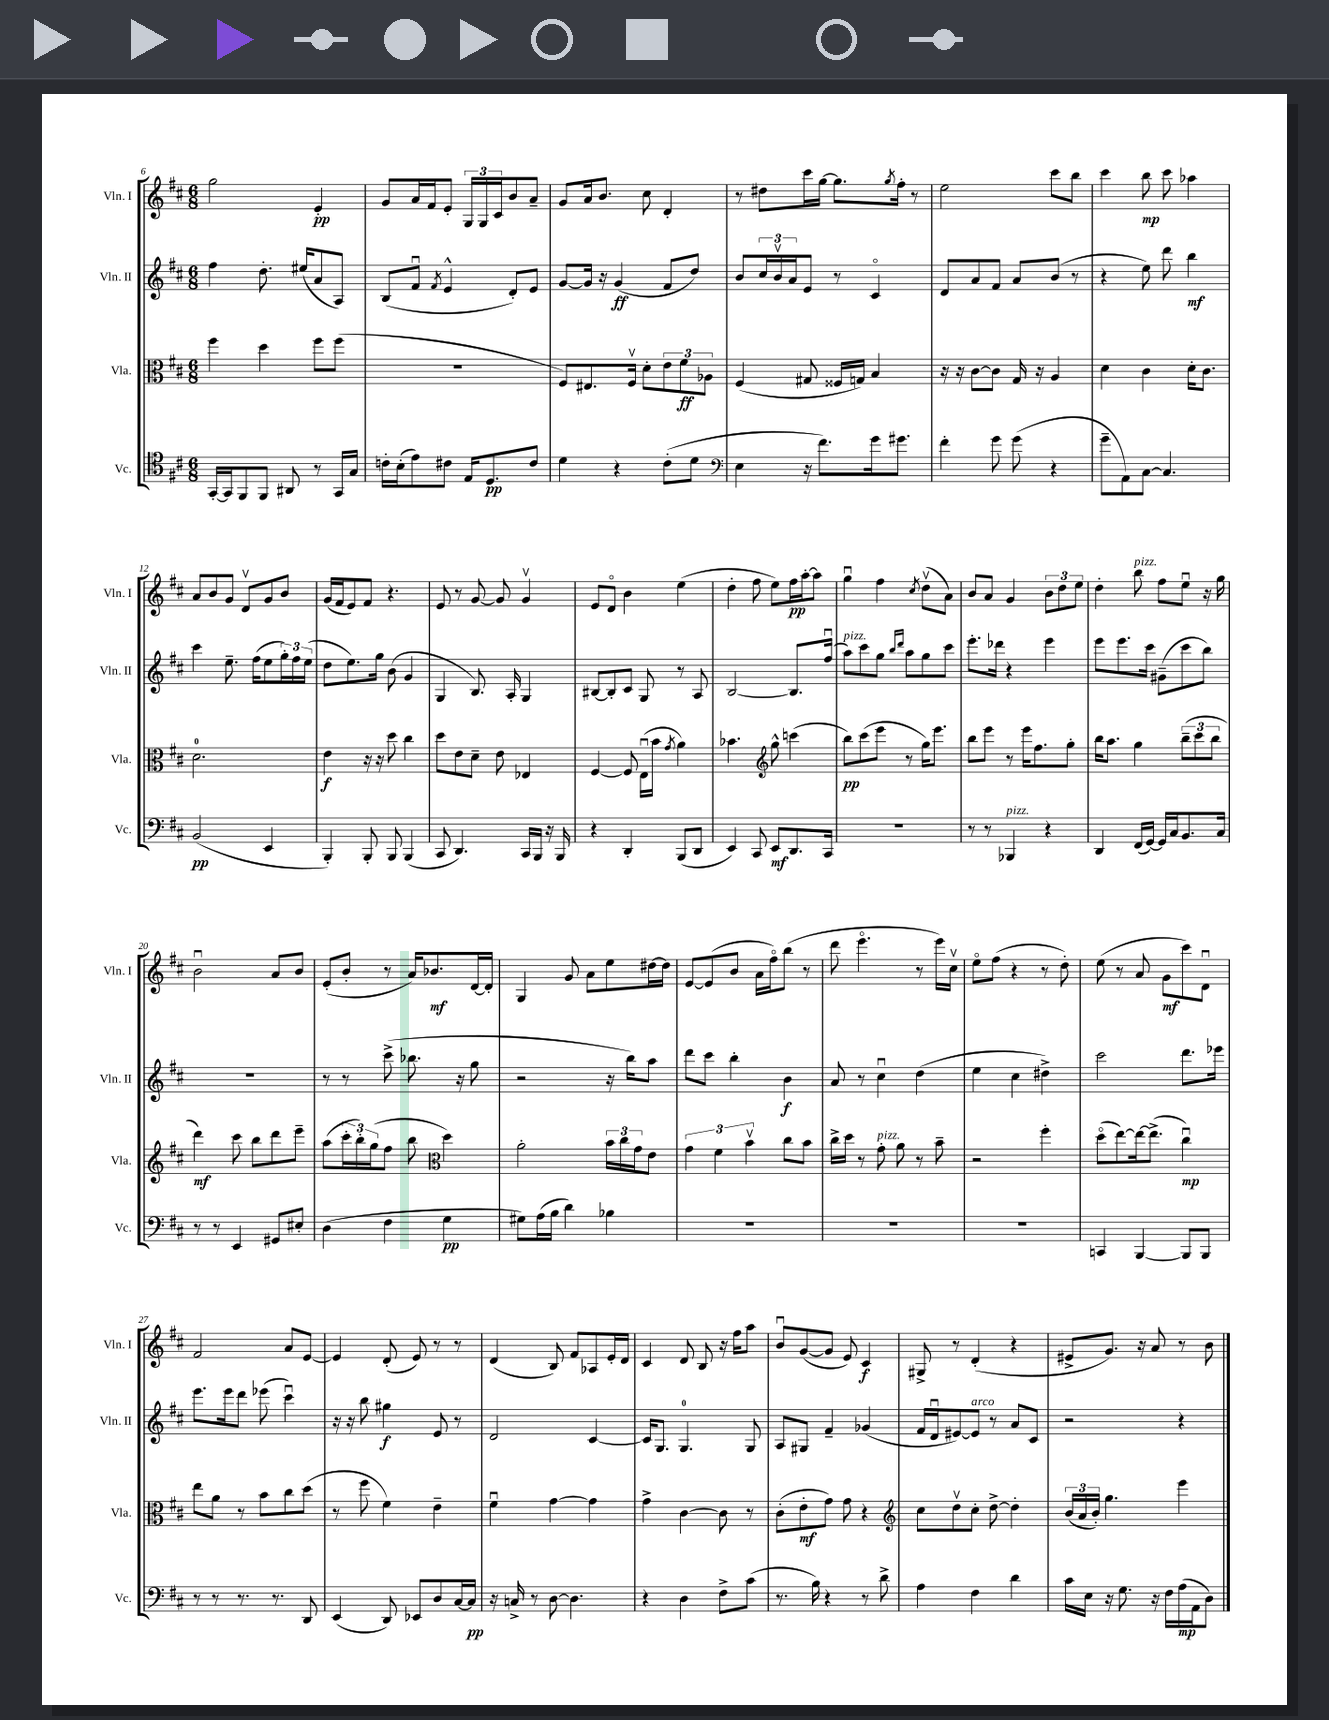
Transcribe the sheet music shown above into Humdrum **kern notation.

**kern	**dynam	**kern	**dynam	**kern	**dynam	**kern	**dynam
*part4	*part4	*part3	*part3	*part2	*part2	*part1	*part1
*staff4	*staff4	*staff3	*staff3	*staff2	*staff2	*staff1	*staff1
*I"Vc.	*	*I"Vla.	*	*I"Vln. II	*	*I"Vln. I	*
*I'Vc.	*	*I'Vla.	*	*I'Vln. II	*	*I'Vln. I	*
*clefC4	*	*clefC3	*	*clefG2	*	*clefG2	*
*k[f#c#]	*	*k[f#c#]	*	*k[f#c#]	*	*k[f#c#]	*
*M6/8	*	*M6/8	*	*M6/8	*	*M6/8	*
=6	=6	=6	=6	=6	=6	=6	=6
[16GG'/LL	.	4ff#\	.	4ff#\	.	2gg\	.
16GG/J]	.	.	.	.	.	.	.
8FF#/	.	.	.	.	.	.	.
8FF#/J	.	4dd\	.	8.dd'\	.	.	.
8AA#X/	.	.	.	.	.	.	.
.	.	.	.	(16ee#X/KL	.	.	.
8r	.	8ff#\L	.	8a/	.	4e'/	pp
16GG/LL	.	(8ff#\J	.	8A/J)	.	.	.
16G/JJ	.	.	.	.	.	.	.
=7	=7	=7	=7	=7	=7	=7	=7
16cn'\LL	.	2.r	.	(8B/L	.	8g/L	.
(16B'\J	.	.	.	.	.	.	.
8e\)	.	.	.	8f#u/J	.	16a/L	.
.	.	.	.	.	.	16f#/J	.
.	.	.	.	8qf#/	.	.	.
8c#X\J	.	.	.	4e^^/	.	8e'/J	.
16E/KL	.	.	.	.	.	24G/LL	.
.	.	.	.	.	.	24G/	.
8.D/	pp	.	.	.	.	.	.
.	.	.	.	.	.	24c#/J	.
.	.	.	.	8d'/L)	.	8b/	.
8c#/J	.	.	.	8e/J	.	8a~/J	.
=8	=8	=8	=8	=8	=8	=8	=8
4d\	.	8F#/L)	.	[8g/L	.	8g/L	.
.	.	8.E#X/	.	16g/Jk]	.	16a/k	.
.	.	.	.	16r	.	8.b/J	.
4r	.	.	.	(4g/	ff	.	.
.	.	16F#v/Jk	.	.	.	.	.
.	.	8d'\L	.	.	.	8cc#\	.
(8c#'\L	.	12e\	.	8f#/L	.	4d'/	.
.	.	12f#\	ff	.	.	.	.
8d\J	.	.	.	8dd/J)	.	.	.
.	.	12A-X\J	.	.	.	.	.
=9	=9	=9	=9	=9	=9	=9	=9
*clefF4	*	*	*	*	*	*	*
4E\	.	(4F#/	.	8b/L	.	8r	.
.	.	.	.	24cc#/L	.	8dd#X\L	.
.	.	.	.	24bv/	.	.	.
.	.	.	.	24a/J	.	.	.
16r	.	8G#X/	.	8e/J	.	16ccc#\L	.
8.f#\L)	.	.	.	.	.	[16gg\JJ	.
.	.	16F##X/LL	.	8r	.	8.gg\L]	.
.	.	16Gn/JJ)	.	.	.	.	.
16g\k	.	4B/	.	4c#/	.	.	.
.	.	.	.	.	.	8qgg/	.
8.g#X\J	.	.	.	.	.	16ff#'\Jk	.
.	.	.	.	.	.	8r	.
=10	=10	=10	=10	=10	=10	=10	=10
4f#'\	.	16r	.	8d/L	.	2ee\	.
.	.	16r	.	.	.	.	.
.	.	[8c#\L	.	8a/	.	.	.
8g\	.	8c#\J]	.	8f#/J	.	.	.
(8g\	.	16G/	.	8a/L	.	.	.
.	.	16r	.	.	.	.	.
4r	.	4A/	.	(8b/J	.	8ccc#\L	.
.	.	.	.	8r	.	8bb\J	.
=11	=11	=11	=11	=11	=11	=11	=11
8g~\L	.	4d\	.	4r	.	4ccc#\	.
8AA\)	.	.	.	.	.	.	.
[8C#\J	.	4c#\	.	8ee\)	.	8bb\	mp
4.C#/]	.	.	.	8ddd\	.	8ccc#\	.
.	.	16d'\KL	.	4bb\	mf	4aa-X\	.
.	.	8.c#\J	.	.	.	.	.
!!LO:LB:g=z
=12	=12	=12	=12	=12	=12	=12	=12
(2BB/	pp	2.d\	.	4ccc#\	.	8a/L	.
.	.	.	.	.	.	8b/	.
.	.	.	.	8.ee~\	.	8g/J	.
.	.	.	.	.	.	8dv/L	.
.	.	.	.	(16ff#\KL	.	.	.
4EE/	.	.	.	8ee\	.	8g/	.
.	.	.	.	24gg'\L)	.	8b/J	.
.	.	.	.	24ff#\	.	.	.
.	.	.	.	(24ee\JJ	.	.	.
=13	=13	=13	=13	=13	=13	=13	=13
4BBB'/)	.	4e\	f	8dd\L	.	(16g/LL	.
.	.	.	.	.	.	16f#/J	.
.	.	.	.	8.ee\)	.	8e/)	.
8BBB'/	.	16r	.	.	.	8f#/J	.
.	.	16r	.	16gg\Jk	.	.	.
8BBB/	.	8dd\	.	(8b\	.	4.r	.
(4BBB/	.	4cc#\	.	4g/	.	.	.
=14	=14	=14	=14	=14	=14	=14	=14
8CC#/	.	8dd\L	.	4G/	.	8e/	.
4.DD/)	.	8e\	.	.	.	8r	.
.	.	8d~\J	.	8.B/)	.	[8g/	.
.	.	8e\	.	.	.	8g/]	.
.	.	.	.	16A'/	.	.	.
16CC#/LL	.	4E-X/	.	4G/	.	4gv/	.
16BBB/JJ	.	.	.	.	.	.	.
16r	.	.	.	.	.	.	.
16BBB/	.	.	.	.	.	.	.
=15	=15	=15	=15	=15	=15	=15	=15
4r	.	[4F#/	.	[8B#X/L	.	8e/L	.
.	.	.	.	8B#'/]	.	8d/J	.
4DD'/	.	8F#/]	.	8c#/J	.	4b\	.
.	.	(16Eu\LL	.	8G/	.	.	.
.	.	16b\JJ	.	.	.	.	.
.	.	8qg/	.	.	.	.	.
(8BBB/L	.	4a\)	.	8r	.	(4ee\	.
8DD/J	.	.	.	8A/	.	.	.
=16	=16	=16	=16	=16	=16	=16	=16
4EE/)	.	4.b-X\	.	[2B/	.	4dd'\	.
8CC#/	.	.	.	.	.	8ff#\	.
*	*	*clefG2	*	*	*	*	*
8EE/L	mf	8gg^^\	.	.	.	8ee\L)	.
8.DD/	.	(4cccn\	.	8.B/L]	.	16ff#\L	pp
.	.	.	.	.	.	[16aa'\J	.
.	.	.	.	.	.	8aa\J]	.
16CC#/Jk	.	.	.	(16ff#u/Jk	.	.	.
=17	=17	=17	=17	=17	=17	=17	=17
!	!	!	!	!LO:TX:a:i:t=pizz.	!	!	!
2.r	.	8bb\L)	pp	8aa\L)	.	4ggu\	.
.	.	(8ccc#\	.	8ccc#\	.	.	.
.	.	8eee\J	.	8gg\J	.	4ff#\	.
.	.	.	.	16qqbb/LL	.	.	.
.	.	.	.	16qqddd/JJ	.	.	.
.	.	8r	.	8aa\L	.	.	.
.	.	.	.	.	.	8qcc#/	.
.	.	16gg\KL)	.	8gg\	.	(8ddv\L	.
.	.	8.eee\J	.	.	.	.	.
.	.	.	.	8ccc#\J	.	8a\J)	.
=18	=18	=18	=18	=18	=18	=18	=18
8r	.	8bb\L	.	8.eee'\L	.	8b/L	.
8r	.	8eee\J	.	.	.	8a/J	.
.	.	.	.	16ddd-X\Jk	.	.	.
!LO:TX:a:i:t=pizz.	!	!	!	!	!	!	!
4BBB-X/	.	8r	.	4r	.	4g/	.
.	.	16eee\KL	.	.	.	.	.
.	.	8.ff#\	.	.	.	.	.
4r	.	.	.	4eee\	.	12b\L	.
.	.	.	.	.	.	12dd\	.
.	.	8gg'\J	.	.	.	.	.
.	.	.	.	.	.	12ee\J	.
=19	=19	=19	=19	=19	=19	=19	=19
4DD/	.	16bb\KL	.	8eee\L	.	4dd'\	.
.	.	8.aa\J	.	.	.	.	.
.	.	.	.	8.eee\	.	.	.
!	!	!	!	!	!	!LO:TX:a:i:t=pizz.	!
(16FF#/LL	.	4gg\	.	.	.	8bb\	.
[16GG/JJ)	.	.	.	16ccc#\Jk	.	.	.
16GG/LL]	.	.	.	(8g#X~\L	.	8ff#\L	.
16C#/J	.	.	.	.	.	.	.
8.BB/	.	(12bb~\L	.	8ccc#\	.	8eeu\J	.
.	.	12ccc#\	.	.	.	.	.
.	.	.	.	8bb\J)	.	16r	.
.	.	12bb\J	.	.	.	.	.
16C#/Jk	.	.	.	.	.	16gg\	.
!!LO:LB:g=z
=20	=20	=20	=20	=20	=20	=20	=20
8r	.	4ddd\)	mf	2.r	.	2bu\	.
8r	.	.	.	.	.	.	.
4EE/	.	8ccc#\	.	.	.	.	.
.	.	8bb\L	.	.	.	.	.
8GG#X/L	.	8ddd\	.	.	.	8a/L	.
8E#X'/J	.	8eee~\J	.	.	.	8b/J	.
=21	=21	=21	=21	=21	=21	=21	=21
(4D\	.	(8aa\L	.	8r	.	(8e'/L	.
.	.	24ccc#'\L	.	8r	.	8b'/J	.
.	.	24bb'\)	.	.	.	.	.
.	.	(24gg\J	.	.	.	.	.
4F#\	.	8ff#\J	.	(8ccc#^\	.	8r	.
.	.	8bb\	.	8.bb-X\	.	16a/KL)	.
.	.	.	.	.	.	8.b-X/	mf
*	*	*clefC3	*	*	*	*	*
4G\	pp	4dd\)	.	.	.	.	.
.	.	.	.	16r	.	.	.
.	.	.	.	8gg\	.	[16d/L	.
.	.	.	.	.	.	16d'/JJ]	.
=22	=22	=22	=22	=22	=22	=22	=22
8G#X\L)	.	2a'\	.	2r	.	4G/	.
(16A\L	.	.	.	.	.	.	.
16B\JJ	.	.	.	.	.	.	.
4d\)	.	.	.	.	.	8g/	.
.	.	.	.	.	.	8a\L	.
4B-X\	.	24b\LL	.	16r	.	8ee\	.
.	.	24cc#\	.	.	.	.	.
.	.	.	.	16bb\KL)	.	.	.
.	.	24g\J	.	.	.	.	.
.	.	8e\J	.	8aa\J	.	[16dd#X\L	.
.	.	.	.	.	.	16dd#\JJ]	.
=23	=23	=23	=23	=23	=23	=23	=23
2.r	.	6g\	.	8ddd\L	.	[8e/L	.
.	.	.	.	8ccc#\J	.	(8e/]	.
.	.	6f#\	.	.	.	.	.
.	.	.	.	4bb'\	.	8b/J	.
.	.	6bv\	.	.	.	.	.
.	.	.	.	.	.	16a\LL	.
.	.	.	.	.	.	16ff#\J)	.
.	.	8cc#\L	.	4b\	f	(8bb\J	.
.	.	8b\J	.	.	.	8r	.
=24	=24	=24	=24	=24	=24	=24	=24
2.r	.	16cc#^\LL	.	8a/	.	8ddd\	.
.	.	16dd\JJ	.	.	.	.	.
.	.	8r	.	8r	.	4.eee\	.
!	!	!LO:TX:a:i:t=pizz.	!	!	!	!	!
.	.	8g'\	.	4cc#u\	.	.	.
.	.	8a\	.	.	.	.	.
.	.	8r	.	(4dd\	.	8r	.
.	.	8b~\	.	.	.	16eee\LL)	.
.	.	.	.	.	.	16cc#v\JJ	.
=25	=25	=25	=25	=25	=25	=25	=25
2.r	.	2r	.	4ee\	.	8ee\L	.
.	.	.	.	.	.	(8ff#\J	.
.	.	.	.	4cc#\	.	4r	.
.	.	4ff#'\	.	4dd#X^\)	.	8r	.
.	.	.	.	.	.	8dd'\)	.
=26	=26	=26	=26	=26	=26	=26	=26
4CCn/	.	(8dd\L	.	2ccc#\	.	(8ee\	.
.	.	[8ee\)	.	.	.	8r	.
[4BBB/	.	16ee\k_	.	.	.	8a/	.
.	.	(8.ee^\J]	.	.	.	.	.
.	.	.	.	.	.	8g\L	mf
8BBB/L]	.	4cc#u\)	mp	8.ddd\L	.	8ccc#\)	.
8BBB/J	.	.	.	.	.	8du\J	.
.	.	.	.	16eee-X\Jk	.	.	.
!!LO:LB:g=z
=27	=27	=27	=27	=27	=27	=27	=27
8r	.	8ee\L	.	8.eee\L	.	2f#/	.
8r	.	8a\J	.	.	.	.	.
.	.	.	.	16eee\k	.	.	.
8.r	.	8r	.	8ddd\J	.	.	.
.	.	8b\L	.	(8eee-X\	.	.	.
8.r	.	.	.	.	.	.	.
.	.	8cc#\	.	4ccc#u\)	.	8a/L	.
8DD/	.	(8dd\J	.	.	.	[8e/J	.
=28	=28	=28	=28	=28	=28	=28	=28
(4EE/	.	8r	.	16r	.	4e/]	.
.	.	.	.	16r	.	.	.
.	.	8ff#\	.	8bb\	.	.	.
8DD/)	.	4f#\)	.	4gg#X\	f	(8d'/	.
8EE-X/L	.	.	.	.	.	8e/)	.
8D/	.	4e~\	.	8e/	.	8r	.
[16C#/L	.	.	.	8r	.	8r	.
16C#/JJ]	pp	.	.	.	.	.	.
=29	=29	=29	=29	=29	=29	=29	=29
16r	.	4f#u\	.	2d/	.	(4d/	.
16Cn^/	.	.	.	.	.	.	.
8r	.	.	.	.	.	.	.
[8D\	.	[4g\	.	.	.	8B/)	.
4.D\]	.	.	.	.	.	8f#/L	.
.	.	4g\]	.	[4c#/	.	8A-X/	.
.	.	.	.	.	.	16e'/L	.
.	.	.	.	.	.	16d/JJ	.
=30	=30	=30	=30	=30	=30	=30	=30
4r	.	4g^\	.	16c#/KL]	.	4c#/	.
.	.	.	.	8.G/J	.	.	.
4D\	.	[4c#\	.	4.G/	.	8d/	.
.	.	.	.	.	.	8B/	.
8F#^\L	.	8c#\]	.	.	.	16r	.
.	.	.	.	.	.	16ff#\KL	.
(8c#\J	.	8r	.	8G/	.	8aa\J	.
=31	=31	=31	=31	=31	=31	=31	=31
8.r	.	(8c#'\L	.	8A/L	.	8bu/L	.
.	.	8e'\	mf	8G#X/J	.	([8g/	.
16B\)	.	.	.	.	.	.	.
4r	.	8g\J)	.	4f#~/	.	8g/J]	.
.	.	8g\	.	.	.	8e/)	.
8r	.	4r	.	(4g-X/	.	4c#/	f
8d^\	.	.	.	.	.	.	.
=32	=32	=32	=32	=32	=32	=32	=32
*	*	*clefG2	*	*	*	*	*
4A\	.	8cc#\L	.	16f#/LL	.	8G#X^/	.
.	.	.	.	16du/J	.	.	.
.	.	8ddv\	.	[8e#X/)	.	8r	.
!	!	!	!	!LO:TX:a:i:t=arco	!	!	!
4F#\	.	8cc#'\J	.	8e#/J]	.	(4d'/	.
.	.	[8dd^\	.	8r	.	.	.
4d\	.	4dd'\]	.	8a/L	.	4r	.
.	.	.	.	8c#/J	.	.	.
=33	=33	=33	=33	=33	=33	=33	=33
16c#\LL	.	(24b/LL	.	2r	.	8e#X^/L	.
.	.	24a/	.	.	.	.	.
16E\JJ	.	.	.	.	.	.	.
.	.	24b'/JJ)	.	.	.	.	.
16r	.	4.gg\	.	.	.	8.g/J)	.
8.G\	.	.	.	.	.	.	.
.	.	.	.	.	.	16r	.
16r	.	.	.	.	.	8a/	.
16F#\LL	.	.	.	.	.	.	.
(16A\	mp	4eee\	.	4r	.	8r	.
16AA\J	.	.	.	.	.	.	.
8D\J)	.	.	.	.	.	8b\	.
==	==	==	==	==	==	==	==
*-	*-	*-	*-	*-	*-	*-	*-
